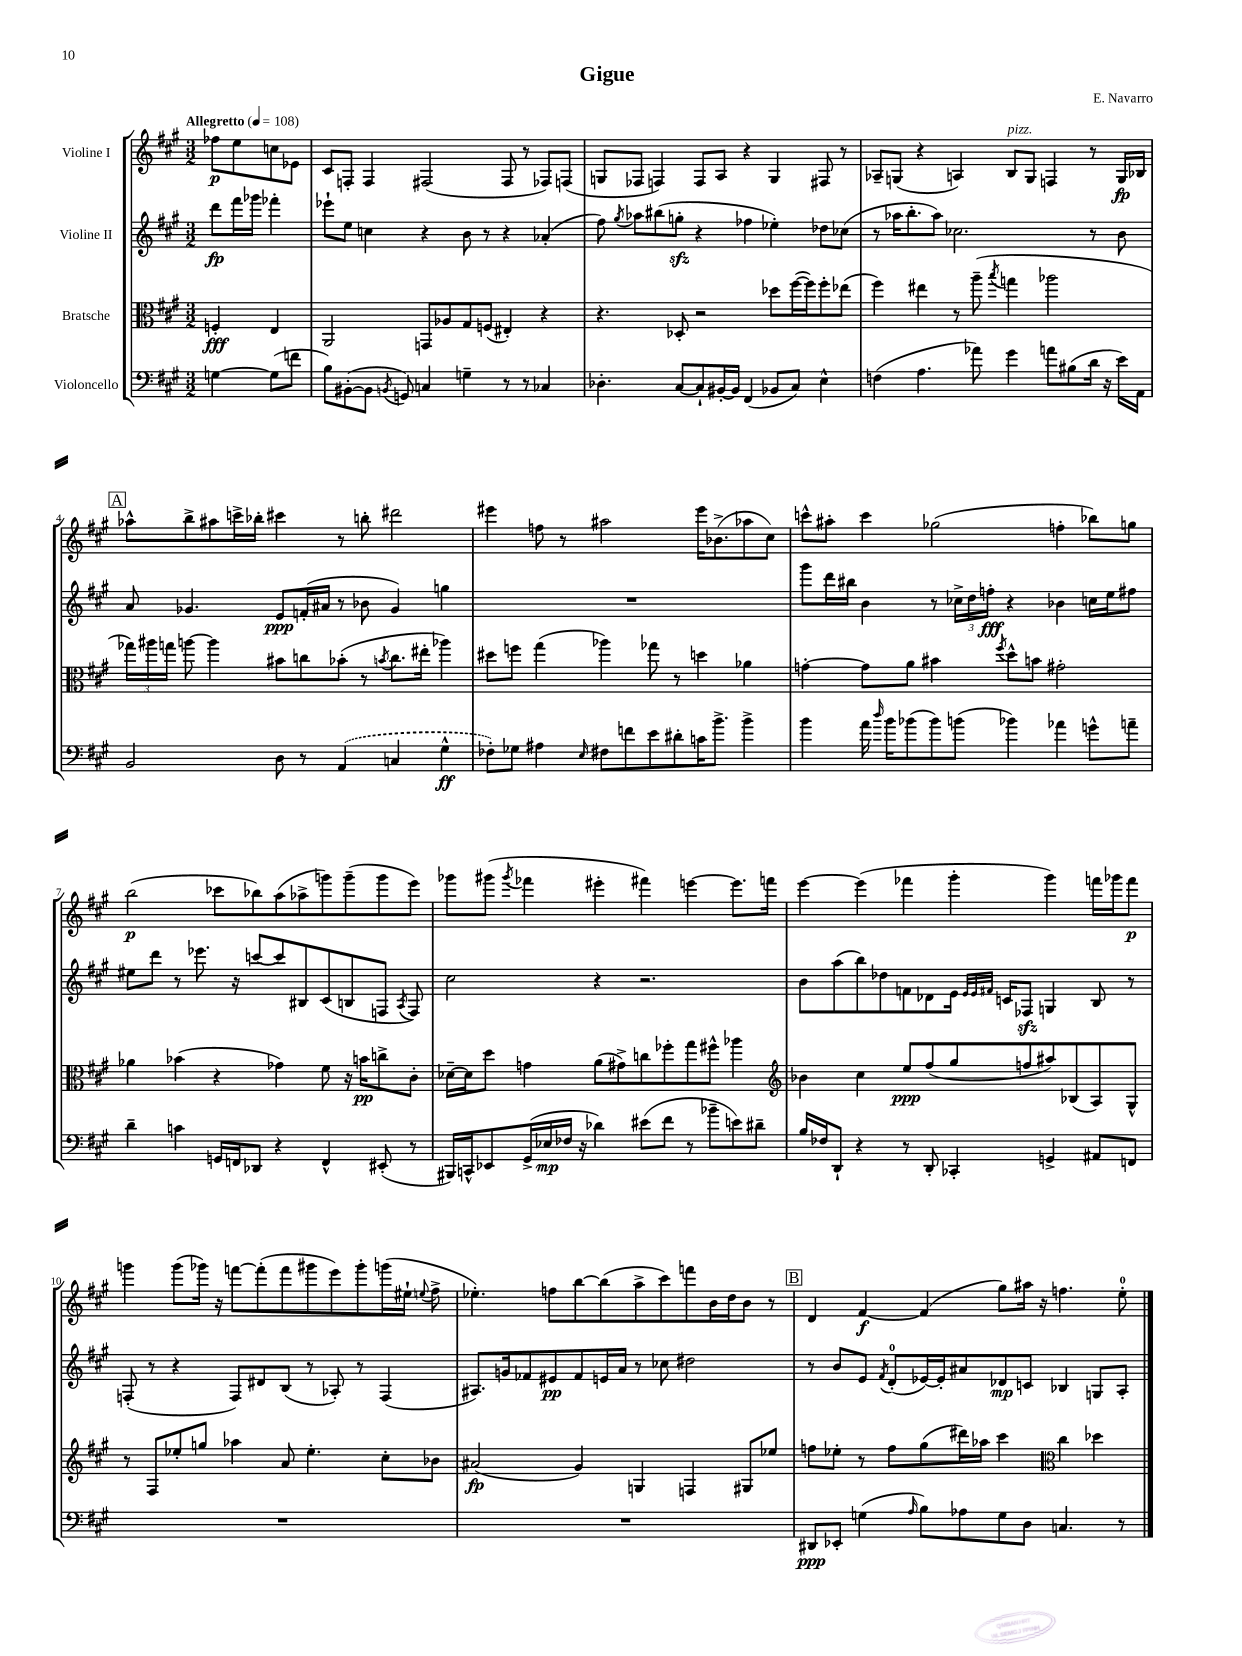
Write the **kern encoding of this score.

**kern	**dynam	**kern	**dynam	**kern	**dynam	**kern	**dynam
*part4	*part4	*part3	*part3	*part2	*part2	*part1	*part1
*staff4	*staff4	*staff3	*staff3	*staff2	*staff2	*staff1	*staff1
*I"Violoncello	*	*I"Bratsche	*	*I"Violine II	*	*I"Violine I	*
*clefF4	*	*clefC3	*	*clefG2	*	*clefG2	*
*k[f#c#g#]	*	*k[f#c#g#]	*	*k[f#c#g#]	*	*k[f#c#g#]	*
*M3/2	*	*M3/2	*	*M3/2	*	*M3/2	*
*MM108	*	*MM108	*	*MM108	*	*MM108	*
=	=	=	=	=	=	=	=
!	!	!	!	!	!	!LO:TX:a:B:t=Allegretto	!
[4Gn\	.	4Fn'/	fff	8ddd\L	fp	8ff-X\L	p
.	.	.	.	16fff#\L	.	8ee\	.
.	.	.	.	16ggg-X\JJ	.	.	.
(8G\L]	.	4E/	.	4fff-X'\	.	8ccn\	.
8fn\J	.	.	.	.	.	8e-X\J	.
=1	=1	=1	=1	=1	=1	=1	=1
8B\L)	.	2AA/	.	8eee-X`\L	.	8c#/L	.
([8BB#X'\	.	.	.	8ee\J	.	8Fn'/J	.
8BB#\J]	.	.	.	4ccn\	.	4F/	.
8qBBn/	.	.	.	.	.	.	.
8GGn/)	.	.	.	.	.	.	.
4Cn/	.	8GGn/L	.	4r	.	(2F#X/	.
.	.	8A-X/	.	.	.	.	.
4Gn~\	.	8G#/	.	8b\	.	.	.
.	.	(8Fn/J	.	8r	.	.	.
8r	.	4E#X'/)	.	4r	.	8F#/	.
8r	.	.	.	.	.	8r	.
4C-X/	.	4r	.	(4a-X'/	.	8F-X/L)	.
.	.	.	.	.	.	(8Fn/J	.
=2	=2	=2	=2	=2	=2	=2	=2
4.D-X'\	.	4.r	.	8ff#\)	.	8Gn/L	.
.	.	.	.	8qgg#/	.	.	.
.	.	.	.	8aa-X\L	.	8F-X/J	.
.	.	.	.	(8bb#X\	.	4Fn/)	.
[8C#/L	.	8D-X'/	.	8ggnzz'\J	.	.	.
8C#`/]	.	2r	.	4r	.	8F/L	.
[16BB#X'/L	.	.	.	.	.	8A/J	.
16BB#/JJ]	.	.	.	.	.	.	.
(4FF#/	.	.	.	4ff-X\	.	4r	.
8BB-X/L	.	8dd-X\L	.	4ee-X'\)	.	4G/	.
8C#/J)	.	([16ff#\L	.	.	.	.	.
.	.	16ff#\J])	.	.	.	.	.
4E^^\	.	8ff#'\	.	8dd-X\L	.	8F#X/	.
.	.	(8ee-X\J	.	(8cc-X\J	.	8r	.
=3	=3	=3	=3	=3	=3	=3	=3
(4Fn\	.	4ff#\)	.	8r	.	8A-X~/L	.
.	.	.	.	16aa-X\KL	.	(8Gn/J	.
.	.	.	.	8.bb'\	.	.	.
4.A\	.	4ee#X\	.	.	.	4r	.
.	.	.	.	8aa-\J)	.	.	.
.	.	8r	.	2.cc-X\	.	4An/)	.
8a-X\)	.	(8aa~\	.	.	.	.	.
.	.	8qbb/	.	.	.	.	.
!	!	!	!	!	!	!LO:TX:a:i:t=pizz.	!
4g#\	.	4ggn\	.	.	.	8B/L	.
.	.	.	.	.	.	8G/J	.
8an\L	.	2aa-X\	.	.	.	4Fn/	.
(8B#X\	.	.	.	.	.	.	.
16d\Jk	.	.	.	8r	.	8r	.
16r	.	.	.	.	.	.	.
16e\LL)	.	.	.	8b\	.	16G/LL	fp
16AA\JJ	.	.	.	.	.	16B-X/JJ	.
!!LO:LB:g=z
!!LO:REH:place=s1:t=A
=4	=4	=4	=4	=4	=4	=4	=4
2BB/	.	24gg-X\LL)	.	8a/	.	8aa-X^^\L	.
.	.	24aa#X\	.	.	.	.	.
.	.	24ggn\JJ	.	.	.	.	.
.	.	[8aan\	.	4.g-X/	.	8bb^\	.
.	.	4aa\]	.	.	.	8aa#X\	.
.	.	.	.	.	.	16cccn^\L	.
.	.	.	.	.	.	16bb-X'\JJ	.
8D\	.	8b#X\L	.	8e/L	ppp	4ccc#X\	.
8r	.	8ccn\	.	(16fn'/L	.	.	.
.	.	.	.	16a#X/JJ	.	.	.
(4AA/	.	(8b-X'\J	.	8r	.	8r	.
.	.	8r	.	8b-X\	.	8bbn'\	.
.	.	8qbn/	.	.	.	.	.
4Cn/	.	8.cc\L	.	4g-/)	.	2ddd#X\	.
.	.	16ee#X'\Jk	.	.	.	.	.
4G#^^\	ff	4aa-X\)	.	4ggn\	.	.	.
=5	=5	=5	=5	=5	=5	=5	=5
8F-X'\L)	.	8dd#X\L	.	1.r	.	4eee#X\	.
8G-X\J	.	8ffn\J	.	.	.	.	.
4A#X\	.	(4gg#\	.	.	.	8ffn\	.
.	.	.	.	.	.	8r	.
16qqE/	.	.	.	.	.	.	.
8F#X\L	.	4aa-X\)	.	.	.	2aa#X\	.
8fn\	.	.	.	.	.	.	.
8e\	.	8gg-X\	.	.	.	.	.
8d#X'\	.	8r	.	.	.	.	.
16cn\K	.	4ddn\	.	.	.	16eee#\KL	.
8.b^\J	.	.	.	.	.	(8.b-X^\	.
4b^\	.	4a-X\	.	.	.	8aa-X\	.
.	.	.	.	.	.	8cc#\J)	.
=6	=6	=6	=6	=6	=6	=6	=6
4b\	.	[4gn'\	.	8ggg#\L	.	8cccn^^\L	.
.	.	.	.	16ddd\L	.	8aa#X'\J	.
.	.	.	.	16bb#X\JJ	.	.	.
16a\	.	8g\L]	.	4b\	.	4ccc\	.
16qqdd/	.	.	.	.	.	.	.
16b\KL	.	.	.	.	.	.	.
(8b-X\	.	8a\J	.	.	.	.	.
8b-\)	.	4b#X\	.	8r	.	(2gg-X\	.
(8bn\J	.	.	.	24cc-X^\LL	.	.	.
.	.	.	.	24dd\	.	.	.
.	.	.	.	24ffn'\JJ	fff	.	.
.	.	8qff#/	.	.	.	.	.
4b-X\)	.	8dd^^\L	.	4r	.	.	.
.	.	8bn\J	.	.	.	.	.
4a-X\	.	2g#X'\	.	4b-X\	.	4ffn'\	.
8gn^^\L	.	.	.	16ccn\LL	.	8bb-X\L)	.
.	.	.	.	16ee\J	.	.	.
8an~\J	.	.	.	8ff#X\J	.	8ggn\J	.
!!LO:LB:g=z
=7	=7	=7	=7	=7	=7	=7	=7
4d~\	.	4a-X\	.	8ee#X\L	.	(2bb\	p
.	.	.	.	8ddd\J	.	.	.
4cn\	.	(4b-X\	.	8r	.	.	.
.	.	.	.	8.eee-X\	.	.	.
16GGn/LL	.	4r	.	.	.	8ccc-X\L	.
16FFn/J	.	.	.	16r	.	.	.
8DD-X/J	.	.	.	[8cccn/L	.	8bb-X\)	.
4r	.	4g-X\)	.	8ccc/]	.	(8aa\	.
.	.	.	.	8B#X/	.	8aa-X^\	.
4FF^^/	.	8f#\	.	(8c#/	.	8gggn\)	.
.	.	16r	.	8Bn/	.	(8ggg~\	.
.	.	16bn\KL	pp	.	.	.	.
(8EE#X'/	.	8ccn^\	.	8Fn/J	.	8ggg\	.
.	.	.	.	8qA/	.	.	.
8r	.	8c#'\J	.	8F/)	.	8eee\J)	.
=8	=8	=8	=8	=8	=8	=8	=8
16BBB#X/LL)	.	[16d-X~\LL	.	2cc#\	.	8ggg-X\L	.
16CCn^^/J	.	16d-\J]	.	.	.	.	.
8EE-X/	.	8dd\J	.	.	.	(8ggg#X\J	.
.	.	.	.	.	.	8qggg#/	.
(16GG#^/L	.	4gn\	.	.	.	4fff-X\	.
16E-X/	mp	.	.	.	.	.	.
16F-X/JJ	.	.	.	.	.	.	.
16r	.	.	.	.	.	.	.
4d-X\)	.	(8a\L	.	4r	.	4eee#X'\	.
.	.	8g#X^\)	.	.	.	.	.
(8e#X\L	.	8ccn\	.	2.r	.	4fff#X\)	.
8f#\J	.	8ff-X'\	.	.	.	.	.
8r	.	8gg#\	.	.	.	[4eeen\	.
8b-X~\L	.	8ff#X^^\J	.	.	.	.	.
8en\)	.	4aa-X\	.	.	.	8.eee\L]	.
8d#X~\J	.	.	.	.	.	.	.
.	.	.	.	.	.	16fffn\Jk	.
=9	=9	=9	=9	=9	=9	=9	=9
*	*	*clefG2	*	*	*	*	*
16B/LL	.	4b-X\	.	8b\L	.	[4eee\	.
16F-X/J	.	.	.	.	.	.	.
8DD`/J	.	.	.	(8aa\	.	.	.
4r	.	4cc#\	.	8bb\)	.	(4eee\]	.
.	.	.	.	8dd-X\	.	.	.
8r	.	8ee/L	ppp	8fn\	.	4fff-X\	.
8DD'/	.	(8ff#/	.	8d-X\	.	.	.
4CC-X'/	.	8gg#/	.	16e\Jk	.	4ggg#'\	.
.	.	.	.	32qqe/LLL	.	.	.
.	.	.	.	32qqe/	.	.	.
.	.	.	.	32qqf#X/JJJ	.	.	.
.	.	.	.	16cn/KL	.	.	.
.	.	8ffn/	.	8F-Xzz/J	.	.	.
4GGn^/	.	8aa#X/)	.	4Gn/	.	4ggg#\)	.
.	.	(8B-X/	.	.	.	.	.
8AA#X/L	.	8A/)	.	8B/	.	16fffn\LL	.
.	.	.	.	.	.	16ggg-X\J	.
8FFn/J	.	8G#^^/J	.	8r	.	8fff\J	p
!!LO:LB:g=z
=10	=10	=10	=10	=10	=10	=10	=10
1.r	.	8r	.	(8Fn'/	.	4gggn\	.
.	.	8F#/L	.	8r	.	.	.
.	.	8ee-X'/	.	4r	.	(8ggg\L	.
.	.	8ggn/J	.	.	.	16ggg-X\Jk)	.
.	.	.	.	.	.	16r	.
.	.	4aa-X\	.	8F/L)	.	[8fffn\L	.
.	.	.	.	8d#X/	.	(8fff'\]	.
.	.	8a/	.	(8B/J	.	8fff\	.
.	.	4.ee-'\	.	8r	.	8ggg#X\	.
.	.	.	.	8A-X'/)	.	8eee\)	.
.	.	.	.	8r	.	8ggg#'\	.
.	.	8cc#'\L	.	(4F/	.	(16gggn\L	.
.	.	.	.	.	.	16ee#X`\JJ	.
.	.	.	.	.	.	8qqeen/	.
.	.	8b-X\J	.	.	.	8ff#^\	.
=11	=11	=11	=11	=11	=11	=11	=11
1.r	.	(2a#X/	fp	8.A#X/L)	.	4.ee-X'\)	.
.	.	.	.	16gn/k	.	.	.
.	.	.	.	8f-X/	.	.	.
.	.	.	.	8e#X/	pp	8ffn\L	.
.	.	4g#/)	.	8f-/	.	[8bb\	.
.	.	.	.	16en/L	.	(8bb\]	.
.	.	.	.	16a/JJ	.	.	.
.	.	4Gn/	.	8r	.	8aa^\	.
.	.	.	.	8cc-X\	.	8ccc#\)	.
.	.	4Fn/	.	2dd#X\	.	8fffn\	.
.	.	.	.	.	.	16b\L	.
.	.	.	.	.	.	16dd\J	.
.	.	8G#X/L	.	.	.	8b\J	.
.	.	8ee-X/J	.	.	.	8r	.
!!LO:REH:place=s1:t=B
=12	=12	=12	=12	=12	=12	=12	=12
8DD#X/L	ppp	8ffn\L	.	8r	.	4d/	.
8EE-X'/J	.	8ee-X'\J	.	8b/L	.	.	.
(4Gn\	.	8r	.	8e/J	.	[4f#/	f
.	.	.	.	8qf#/	.	.	.
.	.	8ff\L	.	(8d'/L	.	.	.
16qqA/	.	.	.	.	.	.	.
8B\L)	.	(8gg#\	.	[16e-X/L)	.	(4f#/]	.
.	.	.	.	16e-'/J]	.	.	.
8A-X\	.	16ddd#X\L)	.	8a#X/	.	.	.
.	.	16aa-X\JJ	.	.	.	.	.
8G\	.	4ccc#\	.	8d-X/	mp	8gg#\L)	.
8D\J	.	.	.	8cn/J	.	16aa#X\Jk	.
.	.	.	.	.	.	16r	.
*	*	*clefC3	*	*	*	*	*
4.Cn/	.	4cc#\	.	4B-X/	.	4.ffn\	.
.	.	4dd-X\	.	8Gn/L	.	.	.
8r	.	.	.	8A'/J	.	8ee'\	.
==	==	==	==	==	==	==	==
*-	*-	*-	*-	*-	*-	*-	*-
